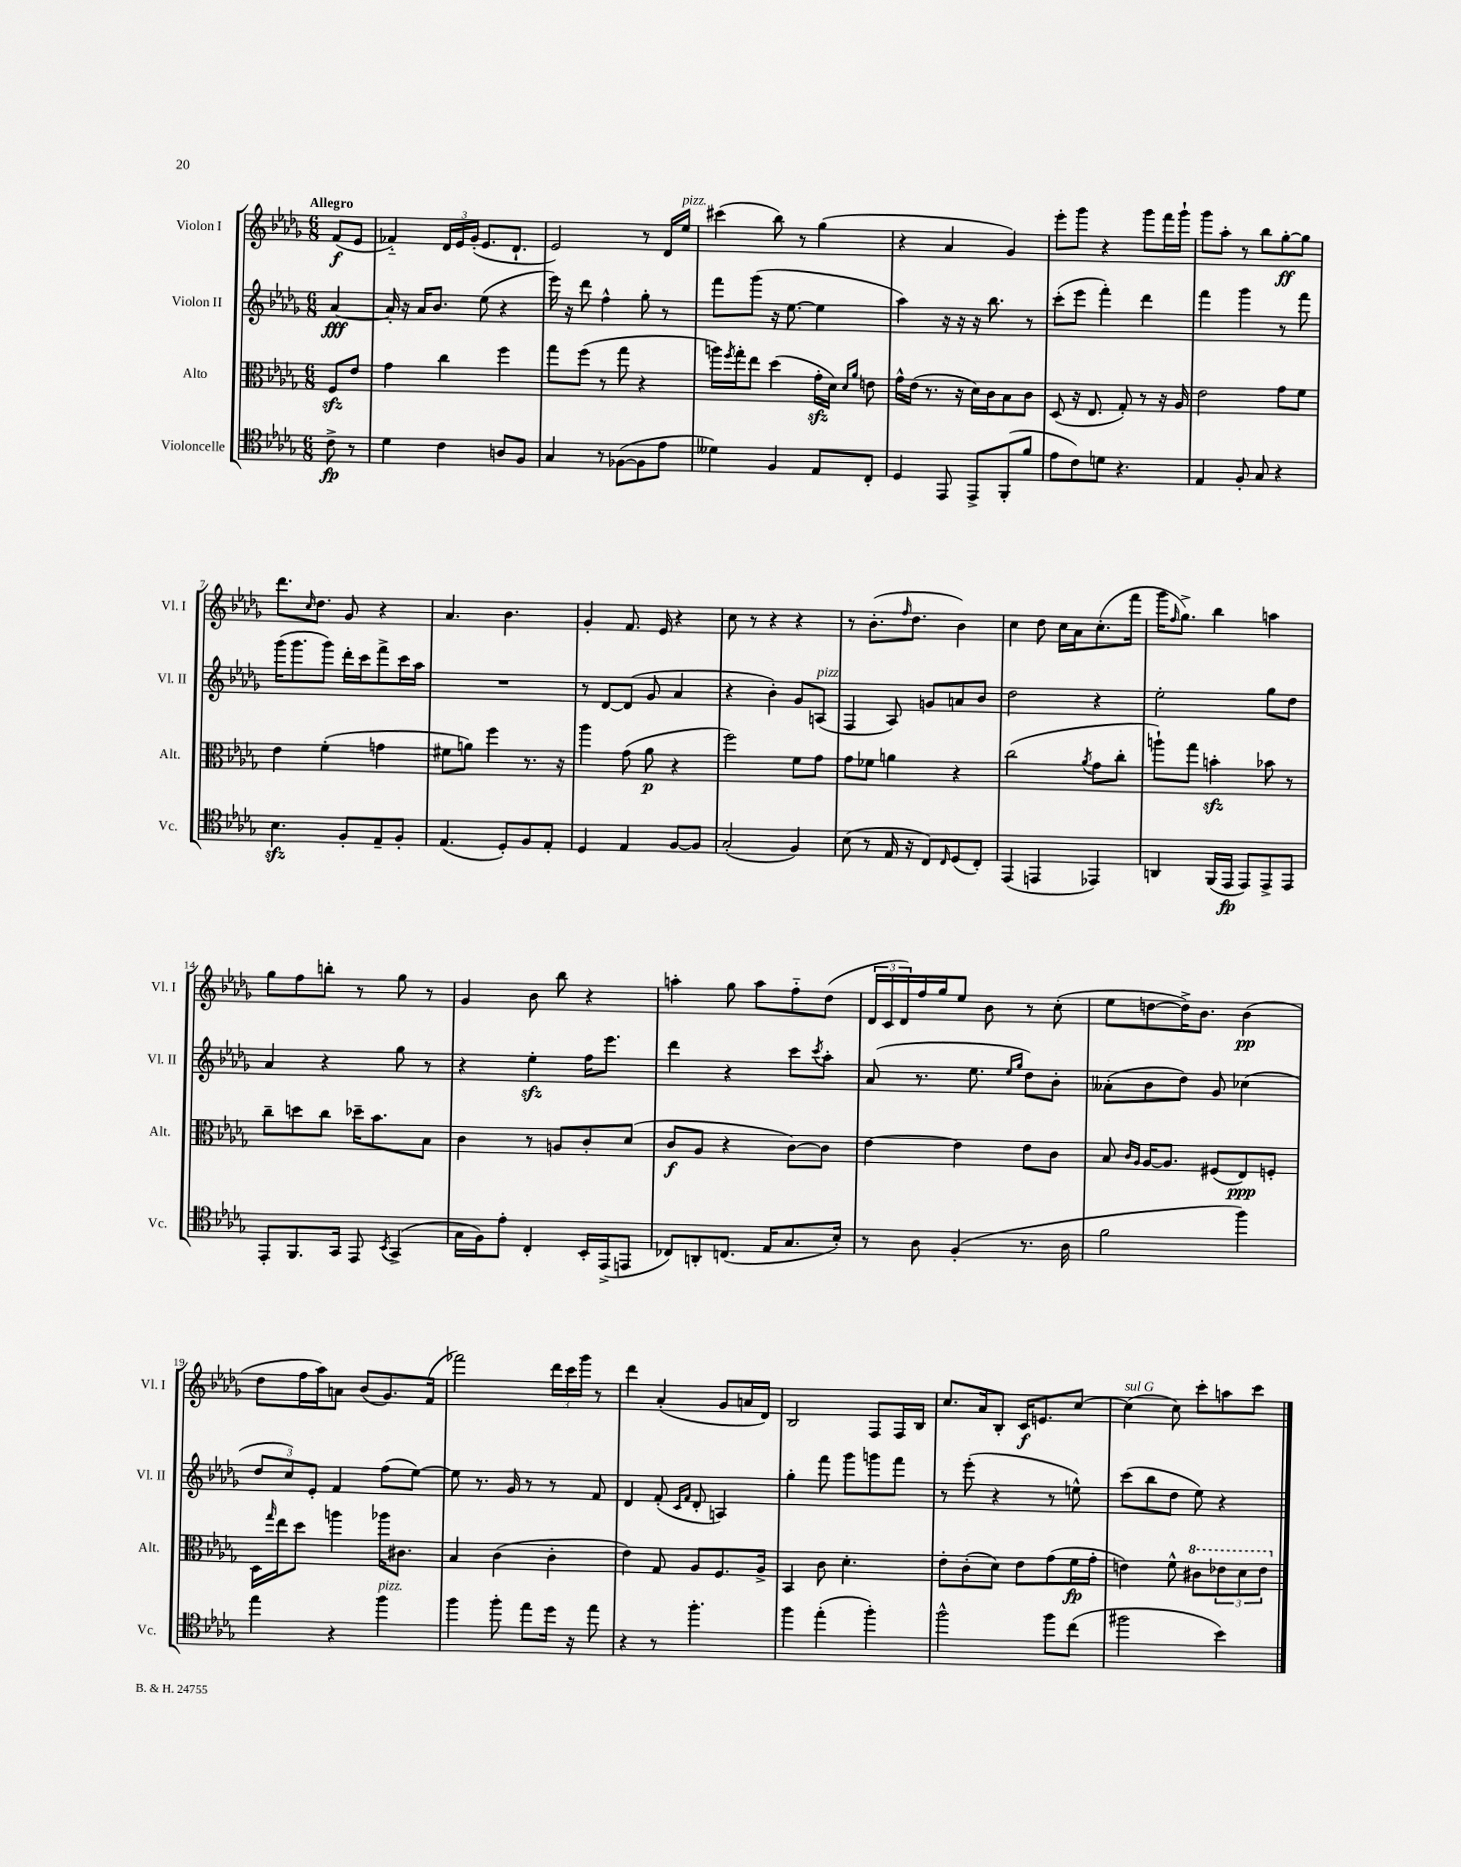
<<
\new StaffGroup <<
\new Staff = "s0" \with { instrumentName = "Violon I" shortInstrumentName = "Vl. I" } {
    \clef treble \key des \major \numericTimeSignature \time 6/8 \partial 4 \tempo "Allegro"
    f'8\f( ees'8 |
    fes'4-_) \tuplet 3/2 { des'16 ees'16 ges'16-.( } ees'8. des'8.-! |
    ees'2) r8 des'16 ees''16^\markup { \italic "pizz." } |
    cis'''4( bes''8) r8 ges''4( |
    r4 aes'4 ges'4) |
    ees'''8-. ges'''8 r4 ges'''8 f'''16 ges'''16-! |
    ges'''8 aes''8-. r8 bes''8 ges''8~-.\ff ges''8 |
    des'''8. \grace { c''16 } des''8. ges'8 r4 |
    aes'4. bes'4. |
    ges'4-. f'8. ees'16 r4 |
    c''8 r8 r4 r4 |
    r8 bes'8.-.( \grace { f''16 } des''8. bes'4) |
    c''4 des''8 c''16 aes'16 c''8.-.( f'''16 |
    ges'''16 \grace { f''16 } ges''8.->) bes''4 a''4 |
    ges''8 f''8 b''8-. r8 ges''8 r8 |
    ges'4 bes'8 bes''8 r4 |
    a''4-. ges''8 a''8 f''8-_ des''8( |
    \tuplet 3/2 { des'16 c'16 des'16) } f''16 ges''16 ees''8 bes'8 r8 c''8-.( |
    ees''8 d''8~ d''16->) bes'8. bes'4\pp( |
    des''8 f''16 aes''16) a'8 bes'8( ges'8.) f'16( |
    fes'''2) \tuplet 3/2 { des'''16 c'''16 ges'''16 } r8 |
    des'''4 aes'4-.( ges'8 a'16 des'16) |
    bes2 f8 f16 bes16 |
    c''8. aes'16 bes8-. c'16\f e'8. c''8~ |
    c''4^\markup { \italic "sul G" }( c''8) c'''8-. a''8 c'''8 \bar "|." |
}
\new Staff = "s1" \with { instrumentName = "Violon II" shortInstrumentName = "Vl. II" } {
    \clef treble \key des \major \numericTimeSignature \time 6/8 \partial 4
    aes'4~\fff |
    aes'16-. r16 aes'16 bes'8. ees''8( r4 |
    ees'''16) r16 des'''8 f''4-^ ges''8-. r8 |
    f'''8 ges'''8( r16 ees''8.~ ees''4 |
    aes''4) r16 r16 r16 bes''8. r8 |
    c'''8-.( ees'''8 f'''4-.) des'''4 |
    f'''4 ges'''4 r8 f'''8 |
    ges'''16( ges'''8. ges'''8) des'''16-. c'''16 f'''8-> c'''16 aes''16 |
    R2. |
    r8 des'8~ des'8( ges'8 aes'4 |
    r4 bes'4-.) ges'8 a8^\markup { \italic "pizz." }( |
    f4 aes8) g'8 a'8 bes'8 |
    des''2 r4 |
    ees''2-. ges''8 des''8 |
    aes'4 r4 ges''8 r8 |
    r4 ees''4-.\sfz f''16 ees'''8. |
    des'''4 r4 c'''8 \acciaccatura { c'''8 } aes''8-. |
    aes'8( r8. ees''8. \grace { ees''16 ges''16 } des''8) bes'8-. |
    aeses'8-.( bes'8 des''8) ges'8 ces''4( |
    \tuplet 3/2 { des''8 c''8) ees'8-. } f'4 f''8( ees''8~) |
    ees''8 r8. ges'16 r8 r8 f'8 |
    des'4 f'8-.( \grace { c'16 f'16 } des'8-. a4) |
    ges''4-. f'''8 ges'''8 g'''8 f'''8 |
    r8 ees'''8-.( r4 r8 e''8-^) |
    c'''8( bes''8 des''8 ees''8) r4 \bar "|." |
}
\new Staff = "s2" \with { instrumentName = "Alto" shortInstrumentName = "Alt." } {
    \clef alto \key des \major \numericTimeSignature \time 6/8 \partial 4
    f8\sfz ees'8 |
    ges'4 c''4 f''4 |
    ges''8 f''8( r8 ges''8 r4 |
    a''16) \acciaccatura { f''8 } ges''16-. ees''8 des''4( ges'16-.\sfz des'16) \grace { des'16 aes'16 } e'8 |
    ges'16-^ ees'16( r8. r16 des'16) c'16 bes8 c'8 |
    des8( r16 ees8. ges8-.) r8 r16 aes16 |
    ees'2 ges'8 f'8 |
    ees'4 f'4-.( g'4 |
    fis'8 a'8) f''4 r8. r16 |
    aes''4 ges'8( aes'8\p r4 |
    f''2) f'8 ges'8 |
    ges'8 fes'8 a'4 r4 |
    c''2( \acciaccatura { aes'8 } ges'8 c''8-. |
    a''8-!) ges''8 b'4-.\sfz bes'8 r8 |
    c''8-- d''8 c''8 des''16-- bes'8. bes8 |
    c'4 r8 a8 c'8-. des'8( |
    c'8\f aes8 r4 c'8~) c'8 |
    ees'4~ ees'4 ees'8 c'8 |
    bes8 \grace { c'16 aes16 } aes16~ aes8. fis8( ees8\ppp) f8-. |
    des16 \grace { ges''16 } ees''16 des''8 a''4 aes''16 cis'8. |
    bes4 c'4( c'4-. |
    ees'4) ges8 aes8 f8. aes16-> |
    bes,4 c'8 des'4.-. |
    ees'8-. c'8-.( des'8) ees'8 ges'8( f'16\fp ges'16-. |
    e'4) f'8-^ \ottava #1 cis''8 \tuplet 3/2 { ees''!8 des''8 ees''8 \ottava #0 } \bar "|." |
}
\new Staff = "s3" \with { instrumentName = "Violoncelle" shortInstrumentName = "Vc." } {
    \clef tenor \key des \major \numericTimeSignature \time 6/8 \partial 4
    c'8->\fp r8 |
    des'4 c'4 a8 f8 |
    ges4 r8 fes8~( fes8 ees'8 |
    deses'4) f4 ees8 c8-. |
    des4 ees,8 ees,8-> f,8-.( f'8 |
    ees'8 c'8) d'8 r4. |
    ees4 f8-. ges8 r4 |
    bes4.\sfz f8-. ees8-- f8-. |
    ees4.( des8-.) f8 ees8-. |
    des4 ees4 f8~ f8 |
    ges2-.( f4) |
    bes8( r8 ees16 r16 c8) \grace { c16 } des8( c8-.) |
    ees,4( e,4 ees,4) |
    a,4 f,16( ees,16\fp ees,8) ees,8-> ees,8 |
    ees,8-. f,8. ges,16 ees,8 \acciaccatura { bes,8 } ges,4->( |
    ges16 f16) ees'8-. c4-. bes,16-. ees,16->( e,8 |
    ces8) a,8-. c8.( ees16 ges8. bes16-.) |
    r8 aes8 f4-.( r8. aes16 |
    f'2 f''4) |
    ees''4 r4 f''4^\markup { \italic "pizz." } |
    f''4 f''8-. ees''8 des''16 r16 ees''8 |
    r4 r8 f''4.-. |
    f''4 ees''4-.( f''4-.) |
    f''2-^ f''8 c''8( |
    fis''2 bes'4) \bar "|." |
}
>>
>>
